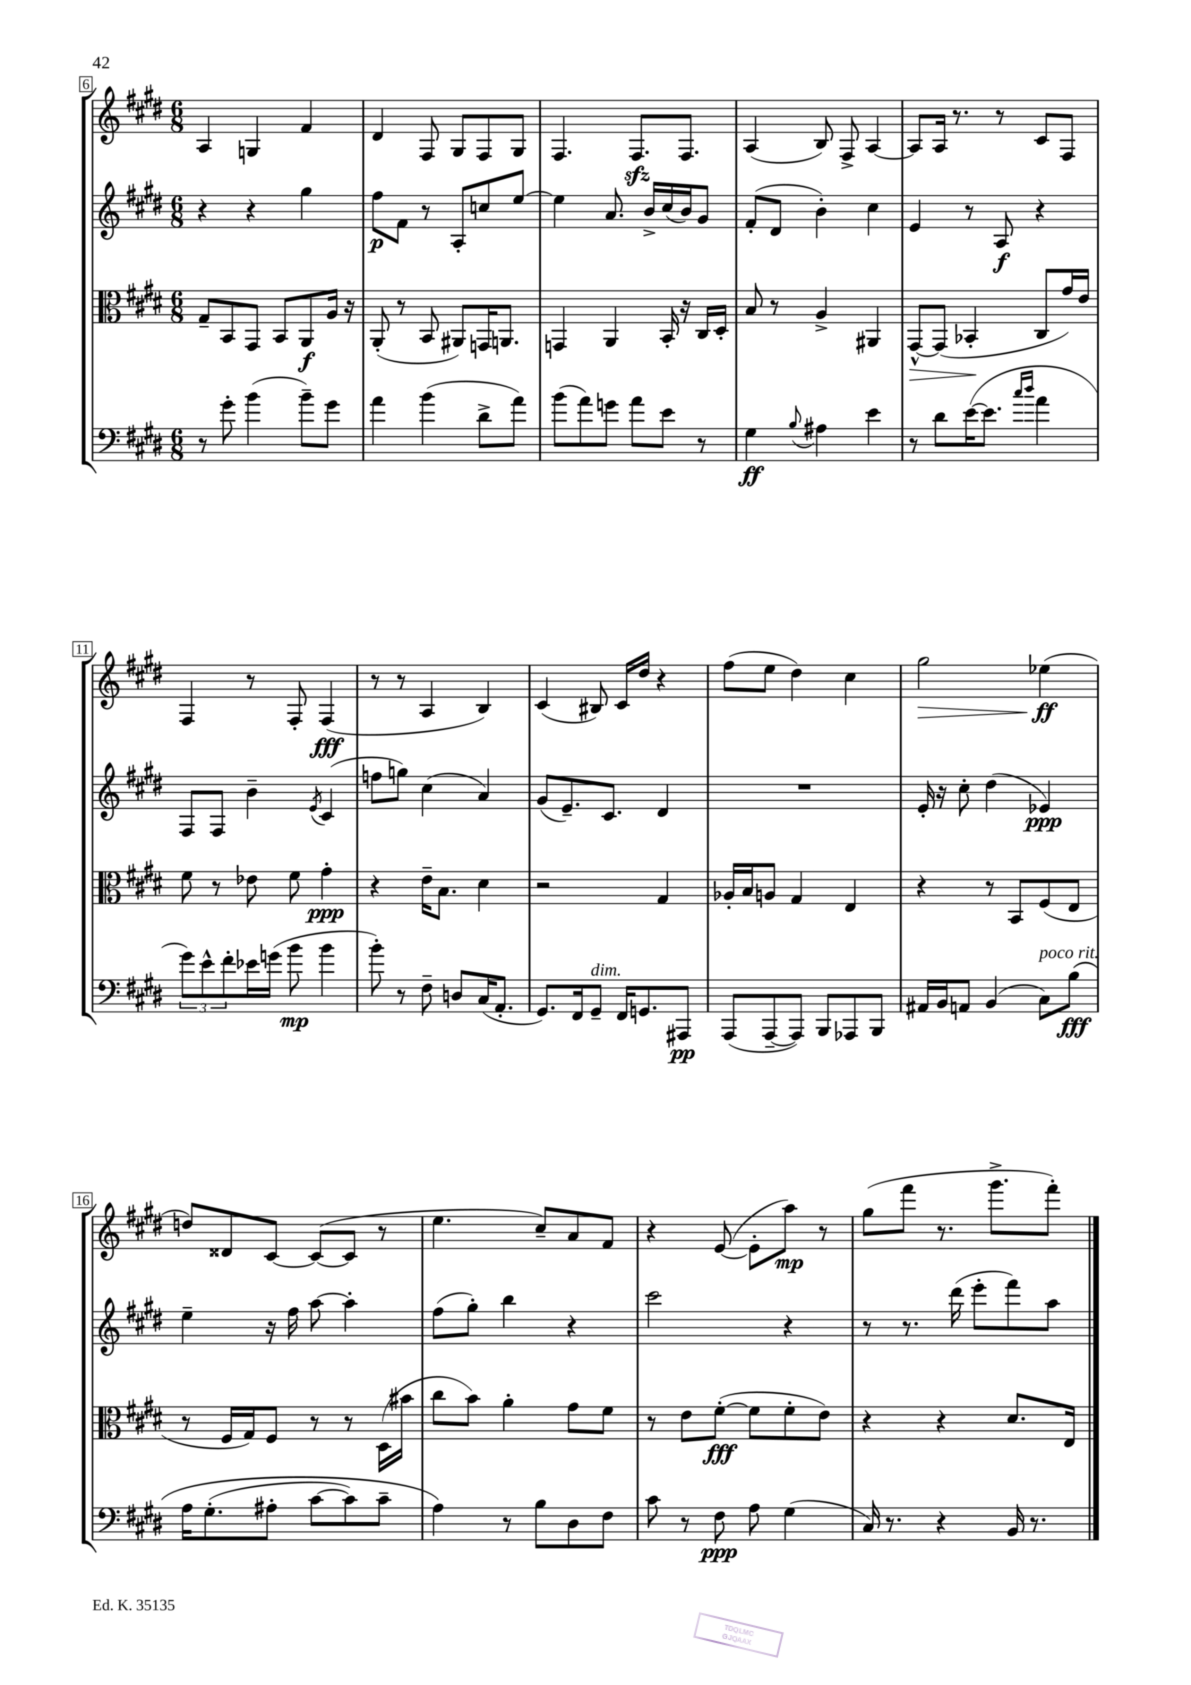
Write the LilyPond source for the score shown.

<<
\new StaffGroup <<
\new Staff = "s0" {
    \clef treble \key e \major \numericTimeSignature \time 6/8
    a4 g4 fis'4 |
    dis'4 fis8 gis8 fis8 gis8 |
    fis4. fis8.\sfz fis8. |
    a4( b8) fis8-> a4~ |
    a8 a16 r8. r8 cis'8 fis8 |
    fis4 r8 fis8-. fis4\fff( |
    r8 r8 a4 b4) |
    cis'4( bis8) cis'16 dis''16 r4 |
    fis''8( e''8 dis''4) cis''4 |
    gis''2\> ees''4\ff\!( |
    d''8) disis'8 cis'8~ cis'8~( cis'8 r8 |
    e''4. cis''8--) a'8 fis'8 |
    r4 e'8~( e'8-. a''8\mp) r8 |
    gis''8( fis'''8 r8. gis'''8.-> fis'''8-.) \bar "|." |
}
\new Staff = "s1" {
    \clef treble \key e \major \numericTimeSignature \time 6/8
    r4 r4 gis''4 |
    fis''8\p fis'8 r8 a8-. c''8 e''8~ |
    e''4 a'8. b'16-> cis''16( b'16) gis'8 |
    fis'8-.( dis'8 b'4-.) cis''4 |
    e'4 r8 a8\f r4 |
    fis8 fis8 b'4-- \acciaccatura { e'8 } cis'4( |
    f''8 g''8) cis''4( a'4) |
    gis'8( e'8.--) cis'8. dis'4 |
    R2. |
    e'16-. r16 cis''8-. dis''4( ees'4\ppp) |
    e''4-- r16 fis''16 a''8~ a''4-. |
    fis''8( gis''8-.) b''4 r4 |
    cis'''2 r4 |
    r8 r8. dis'''16( e'''8-. fis'''8) a''8 \bar "|." |
}
\new Staff = "s2" {
    \clef alto \key e \major \numericTimeSignature \time 6/8
    gis8-- b,8 gis,8 b,8 a,8\f a16 r16 |
    a,8-.( r8 b,8 ais,8) g,16 a,8. |
    g,4 a,4 b,16-. r16 cis16 dis16-. |
    b8 r8 a4-> ais,4 |
    gis,8~-^\> gis,8( bes,4-.\! cis8 gis'16) e'16 |
    fis'8 r8 ees'8 fis'8 gis'4-.\ppp |
    r4 e'16-- b8. dis'4 |
    r2 gis4 |
    aes16-. b16 a8 gis4 e4 |
    r4 r8 b,8 fis8( e8 |
    r8 fis16 gis16) fis8 r8 r8 dis16( bis'16 |
    cis''8 b'8) a'4-. gis'8 fis'8 |
    r8 e'8 fis'8~-.\fff( fis'8 fis'8-. e'8) |
    r4 r4 dis'8. e16 \bar "|." |
}
\new Staff = "s3" {
    \clef bass \key e \major \numericTimeSignature \time 6/8
    r8 gis'8-. b'4( b'8--) gis'8 |
    a'4 b'4( dis'8-> a'8) |
    b'8( a'8) g'8 a'8 e'8 r8 |
    gis4\ff \appoggiatura { b8 } ais4 e'4 |
    r8 dis'8 e'16~( e'8. \grace { cis''16 dis''16 } a'4 |
    \tuplet 3/2 { gis'8) e'8-^ fis'8-. } ees'16 g'16( b'8\mp b'4 |
    b'8-.) r8 fis8-- d8 cis16( a,8.-. |
    gis,8.) fis,16 gis,8--^\markup { \italic "dim." } fis,16 g,8. ais,,8\pp |
    a,,8( a,,8~-- a,,8) b,,8 aes,,8 b,,8 |
    ais,16 b,16 a,8 b,4( cis8^\markup { \italic "poco rit." }) b8\fff\( |
    a16 gis8.-.( ais8-. cis'8~ cis'8) cis'8-- |
    a4\) r8 b8 dis8 fis8 |
    cis'8 r8 fis8\ppp a8 gis4( |
    cis16) r8. r4 b,16 r8. \bar "|." |
}
>>
>>
\layout { \context { \Score currentBarNumber = #6 \override BarNumber.stencil = #(make-stencil-boxer 0.1 0.3 ly:text-interface::print) } }
